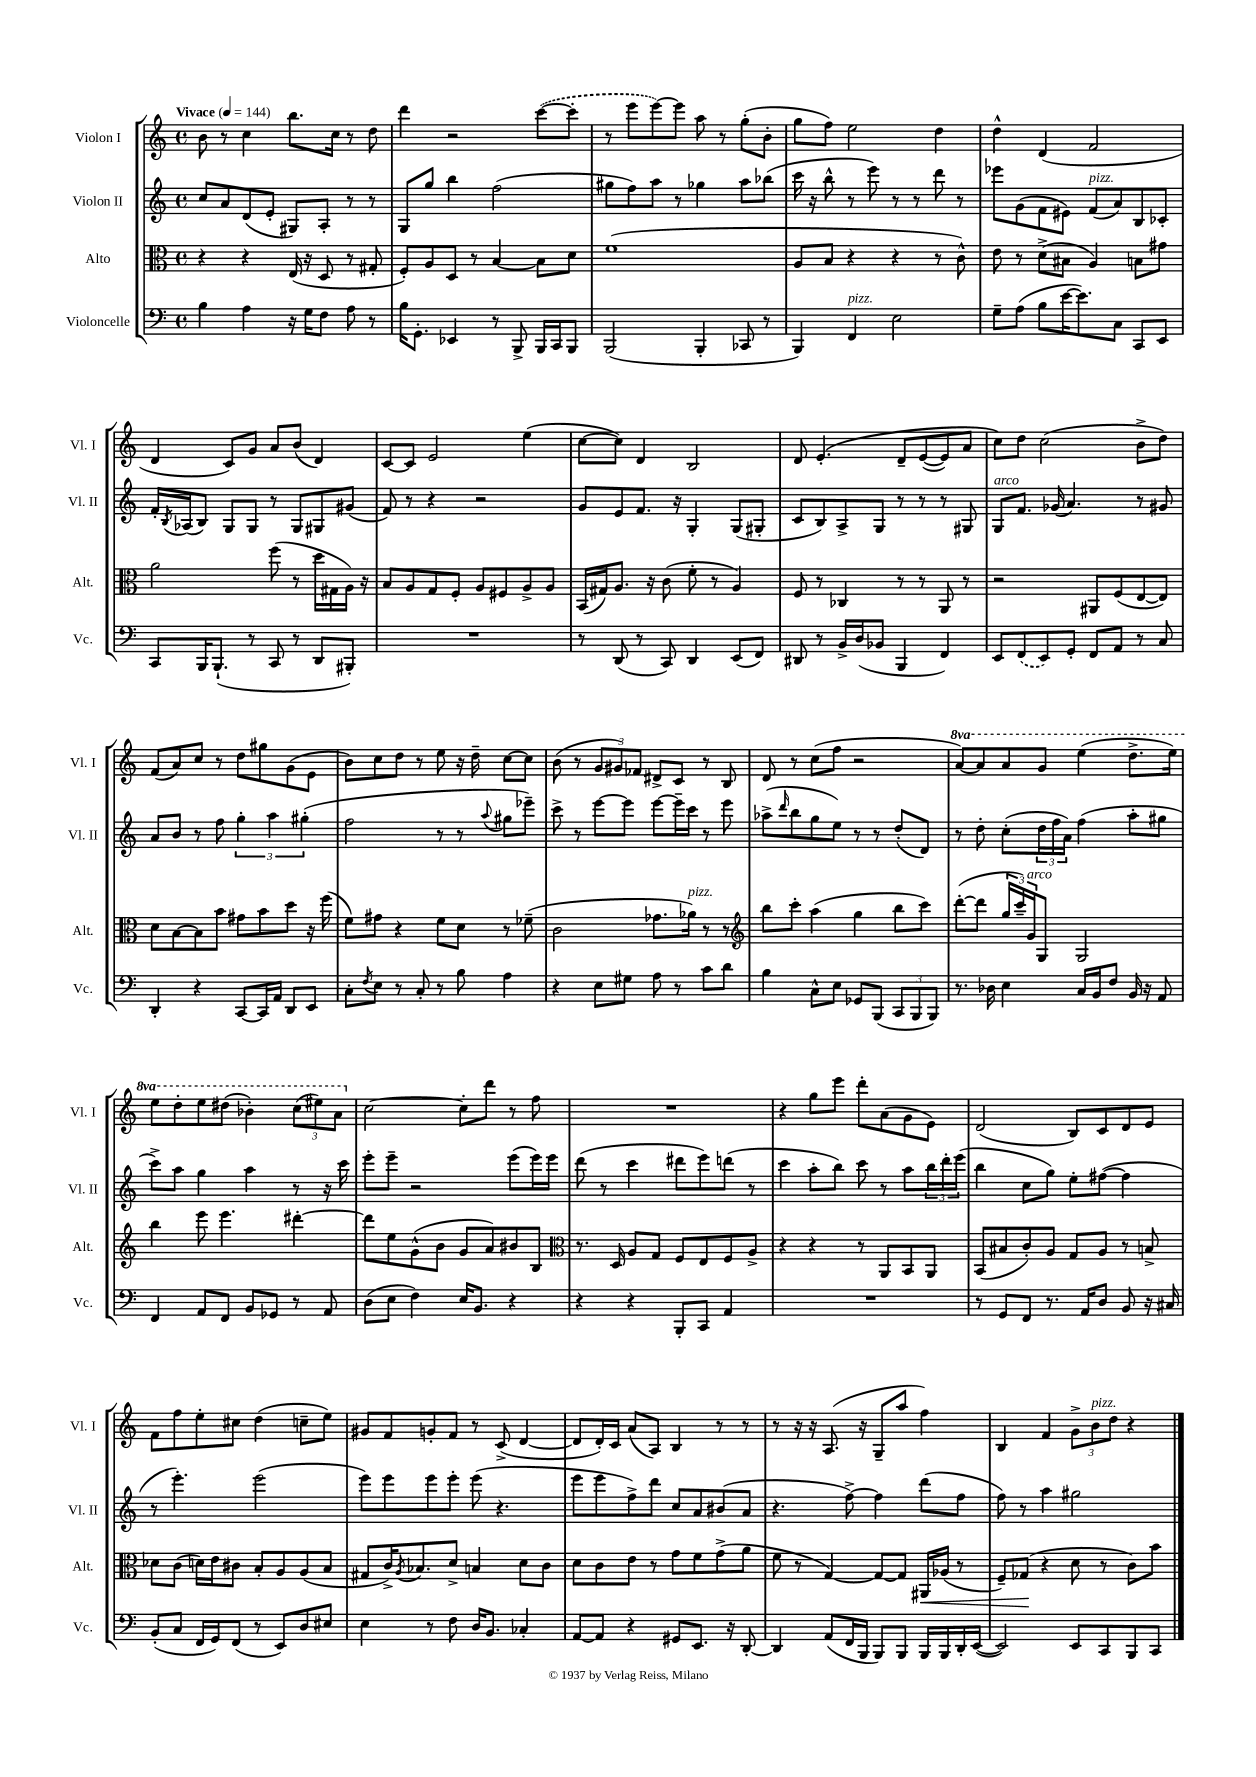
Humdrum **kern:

**kern	**kern	**dynam	**kern	**kern
*part4	*part3	*part3	*part2	*part1
*staff4	*staff3	*staff3	*staff2	*staff1
*I"Violoncelle	*I"Alto	*	*I"Violon II	*I"Violon I
*I'Vc.	*I'Alt.	*	*I'Vl. II	*I'Vl. I
*clefF4	*clefC3	*	*clefG2	*clefG2
*k[]	*k[]	*	*k[]	*k[]
*M4/4	*M4/4	*	*M4/4	*M4/4
*met(c)	*met(c)	*	*met(c)	*met(c)
*MM144	*MM144	*	*MM144	*MM144
=1	=1	=1	=1	=1
!	!	!	!	!LO:TX:a:B:t=Vivace
4B\	4r	.	8cc/L	8b\
.	.	.	8a/	8r
4A\	4r	.	(8d/	4cc\
.	.	.	8e'/J	.
16r	(16E/	.	8G#X/L)	8.bb\L
16G\KL	16r	.	.	.
8F\J	8D/	.	8A'/J	.
.	.	.	.	16cc\Jk
8A\	8r	.	8r	8r
8r	8G#X'/	.	8r	8dd\
=2	=2	=2	=2	=2
16B\KL	8F'/L)	.	8G/L	4ddd\
8.GG'\J	.	.	.	.
.	8A/	.	8gg/J	.
4EE-X/	8D/J	.	4bb\	2r
.	8r	.	.	.
8r	[4B/	.	(2ff\	.
8BBB^/	.	.	.	.
16BBB/LL	8B\L]	.	.	([8ccc\L
16CC/J	.	.	.	.
8BBB/J	8d\J	.	.	8ccc'\J]
=3	=3	=3	=3	=3
(2BBB/	(1f	.	8gg#X\L	8r
.	.	.	8ff\)	8eee\L
.	.	.	8aa\J	[8eee\)
.	.	.	8r	8eee\J]
4BBB'/	.	.	4gg-X\	8aa\
.	.	.	.	8r
8CC-X/	.	.	8aa\L	(8gg'\L
8r	.	.	(8bb-X\J	8b'\J
=4	=4	=4	=4	=4
4BBB/)	8A/L	.	16ccc\	8gg\L
.	.	.	16r	.
.	8B/J	.	8bb^^\	8ff\J)
!LO:TX:a:i:t=pizz.	!	!	!	!
4FF/	4r	.	8r	2ee\
.	.	.	8eee\)	.
2E\	4r	.	8r	.
.	.	.	8r	.
.	8r	.	8ddd\	4dd\
.	8c^^\)	.	8r	.
=5	=5	=5	=5	=5
8G~\L	8e\	.	8eee-X\L	4dd^^\
(8A\J	8r	.	(8g\	.
8B\L	(8d^\L	.	8f\	(4d/
[16e\K	8B#X\J	.	8e#X\J)	.
8.e\])	.	.	.	.
!	!	!	!LO:TX:a:i:t=pizz.	!
.	4A/)	.	(8f/L	2f/
8C\J	.	.	8a/)	.
8CC/L	8Bn\L	.	8B/	.
8EE/J	8g#X\J	.	8c-X'/J	.
!!LO:LB:g=z
=6	=6	=6	=6	=6
8CC/L	2a\	.	16f'/LL	4d/
.	.	.	8qB/	.
.	.	.	(16A-X/J	.
16BBB/K	.	.	8B/J)	.
(8.BBB`/J	.	.	.	.
.	.	.	8G/L	8c/L)
8r	.	.	8G/J	8g/J
8CC/	(8ff\	.	8r	8a/L
8r	8r	.	8G/L	(8b/J
8DD/L	16dd\LL	.	8G#X/	4d/)
.	16G#X\	.	.	.
8BBB#X'/J)	16A\JJ)	.	(8g#X/J	.
.	16r	.	.	.
=7	=7	=7	=7	=7
1r	8B/L	.	8f/)	[8c/L
.	8A/	.	8r	8c/J]
.	8G/	.	4r	2e/
.	8F'/J	.	.	.
.	8A/L	.	2r	.
.	8F#X/	.	.	.
.	8A^/	.	.	(4ee\
.	8A/J	.	.	.
=8	=8	=8	=8	=8
8r	(16BB/LL	.	8g/L	[8cc\L
.	16G#X/J)	.	.	.
(8DD/	8.A/J	.	8e/	8cc\J])
8r	.	.	8.f/J	4d/
.	16r	.	.	.
8CC/)	(8c\	.	.	.
.	.	.	16r	.
4DD/	8f'\	.	4G'/	2B/
.	8r	.	.	.
(8EE/L	4A/)	.	(8G/L	.
8FF/J)	.	.	8G#X'/J	.
=9	=9	=9	=9	=9
8DD#X/	8F/	.	8c/L	8d/
8r	8r	.	8B/)	(4.e'/
16BB^/LL	4C-X/	.	8A^/	.
(16D/J	.	.	.	.
8BB-X/J	.	.	8G/J	.
4BBB/	8r	.	8r	8d~/L
.	8r	.	8r	([8e/
4FF/)	8AA/	.	8r	8e/])
.	8r	.	8G#X/	8a/J
=10	=10	=10	=10	=10
!	!	!	!LO:TX:a:i:t=arco	!
8EE/L	2r	.	8G/L	8cc\L)
(8FF/	.	.	8.f/J	8dd\J
8EE/)	.	.	.	(2cc\
.	.	.	(16g-X/	.
8GG'/J	.	.	4.a/)	.
8FF/L	8AA#X/L	.	.	.
8AA/J	(8F/	.	.	.
8r	[8E/	.	8r	8b^\L
8C/	8E/J])	.	8g#X/	8dd\J)
!!LO:LB:g=z
=11	=11	=11	=11	=11
4DD'/	8d\L	.	8a/L	(8f/L
.	[8B\	.	8b/J	8a/)
4r	8B\]	.	8r	8cc/J
.	8b\J	.	8ff\	8r
[8CC/L	8g#X\L	.	6gg'\	8dd\L
16CC/L]	8b\	.	.	8gg#X\
.	.	.	6aa\	.
16AA/JJ	.	.	.	.
8DD/L	8dd\J	.	.	(8g\
.	.	.	(6gg#X'\	.
8EE/J	16r	.	.	8e\J
.	(16ff\	.	.	.
=12	=12	=12	=12	=12
8C'\L	8f\L)	.	2ff\	8b\L)
8qF/	.	.	.	.
8E\J	8g#X\J	.	.	8cc\
8r	4r	.	.	8dd\J
8C'/	.	.	.	8r
8r	8f\L	.	8r	8ee\
8B\	8d\J	.	8r	16r
.	.	.	.	16dd~\
.	.	.	8qqaa/	.
4A\	8r	.	8gg#X\L	[8cc\L
.	(8f-X~\	.	8eee-X~\J)	8cc\J]
=13	=13	=13	=13	=13
4r	2c\	.	8ccc^\	(8b\
.	.	.	8r	8r
8E\L	.	.	[8eee\L	12g/L
.	.	.	.	12g#X/)
8G#X\J	.	.	8eee\J]	.
.	.	.	.	12f-X/J
8A\	8.g-X\L	.	[8eee\L	8d#X^/L
8r	.	.	16eee~\L]	8c/J
!	!LO:TX:a:i:t=pizz.	!	!	!
.	16a-X\Jk)	.	16ccc\JJ	.
8c\L	8r	.	8r	8r
8d\J	8r	.	8eee\	8B/
=14	=14	=14	=14	=14
*	*clefG2	*	*	*
4B\	8bb\L	.	(8aa-X^\L	8d/
.	.	.	16qqddd/	.
.	8ccc'\J	.	8bb\	8r
8C^^\L	(4aa\	.	8gg\	(8cc\L
8E\J	.	.	8ee\J)	8ff\J
8GG-X/L	4gg\	.	8r	2r
(8BBB/J	.	.	8r	.
12CC/L	8bb\L	.	(8dd'/L	.
12BBB/	.	.	.	.
.	8ccc\J)	.	8d/J)	.
12BBB/J)	.	.	.	.
=15	=15	=15	=15	=15
*	*	*	*	*8va
8.r	([8ddd'\L	.	8r	[8aa/L)
.	8ddd\J]	.	8dd'\	8aa/]
16D-X\	.	.	.	.
4E\	24gg/LL	.	(8cc'\L	8aa/
.	24ccc~/)	.	.	.
!	!LO:TX:a:i:t=arco	!	!	!
.	24g/J	.	.	.
.	8G/J	.	24dd\L	8gg/J
.	.	.	24ff\	.
.	.	.	24a\JJ)	.
16C/LL	2G/	.	(4ff\	(4eee\
16BB/J	.	.	.	.
8F/J	.	.	.	.
16BB/	.	.	8aa'\L	8.ddd^\L
16r	.	.	.	.
8AA/	.	.	8gg#X\J	.
.	.	.	.	16eee\Jk)
!!LO:LB:g=z
=16	=16	=16	=16	=16
4FF/	4bb\	.	8ccc^\L)	8eee\L
.	.	.	8aa\J	8ddd'\
8AA/L	8eee\	.	4gg\	8eee\
8FF/J	4.eee\	.	.	(8ddd#X\J
8BB/L	.	.	4aa\	4bb-X'\)
8GG-X/J	.	.	.	.
8r	[4ddd#X'\	.	8r	(12ccc\L
.	.	.	.	12eee#X\)
8AA/	.	.	16r	.
.	.	.	.	12aa\J
.	.	.	16ccc\	.
=17	=17	=17	=17	=17
*	*	*	*	*X8va
(8D\L	8ddd#\L]	.	8eee'\L	[2cc\
8E\J	8ee\	.	8eee~\J	.
4F\)	(8g^^\	.	2r	.
.	8b\J	.	.	.
16E/KL	8g/L	.	.	8cc'\L]
8.BB/J	.	.	.	.
.	8a/)	.	.	8ddd\J
4r	8b#X/	.	(8eee\L	8r
.	8B/J	.	16eee\L)	8ff\
.	.	.	16eee\JJ	.
=18	=18	=18	=18	=18
*	*clefC3	*	*	*
4r	8.r	.	(8ddd\	1r
.	.	.	8r	.
.	16D/	.	.	.
4r	8A/L	.	4ccc\	.
.	8G/J	.	.	.
8BBB'/L	8F/L	.	8ddd#X\L	.
8CC/J	8E/	.	8eee\)	.
4AA/	8F/	.	(8dddn\J	.
.	8A^/J	.	8r	.
=19	=19	=19	=19	=19
1r	4r	.	4ccc\	4r
.	4r	.	8aa'\L	8gg\L
.	.	.	8bb\J)	8eee\J
.	8r	.	8ccc\	8ddd'\L
.	8AA/L	.	8r	(8a\
.	8BB/	.	8aa\L	8g\
.	8AA/J	.	24bb\L	8e\J)
.	.	.	24ddd'\	.
.	.	.	(24eee\JJ	.
=20	=20	=20	=20	=20
8r	(8BB/L	.	4bb\	(2d/
8GG/L	8B#X/	.	.	.
8FF/J	8c'/)	.	8cc\L	.
8.r	8A/J	.	8gg\J)	.
.	8G/L	.	8ee'\L	8B/L)
16AA/KL	.	.	.	.
8D/J	8A/J	.	([8ff#X\J	8c/
8BB/	8r	.	4ff#\]	8d/
16r	8Bn^/	.	.	8e/J
16C#X/	.	.	.	.
!!LO:LB:g=z
=21	=21	=21	=21	=21
(8BB'/L	8d-X\L	.	8r	8f\L
8C/J	(8c\J	.	4.eee'\)	8ff\
16FF/LL	16dn\LL)	.	.	8ee'\
16GG/J)	16e\J	.	.	.
(8FF/J	8c#X\J	.	.	8cc#X\J
8r	8B'/L	.	(2eee\	(4dd\
8EE/L)	8A/	.	.	.
8D/	(8A/	.	.	8ccn~\L
8E#X/J	8B/J	.	.	8ee\J)
=22	=22	=22	=22	=22
4E\	8G#X/L	.	8eee\L)	8g#X/L
.	16c^/K)	.	8eee\	8f/
.	8qA/	.	.	.
.	8.B-X/	.	.	.
8r	.	.	8eee\	8gn'/
8F\	8d^/J	.	8eee'\J	8f/J
16D/KL	4Bn/	.	(8eee\	8r
8.BB/J	.	.	.	.
.	.	.	4.r	(8c^/
4C-X'/	8d\L	.	.	[4d/
.	8c\J	.	.	.
=23	=23	=23	=23	=23
[8AA/L	8d\L	.	8eee\L	8d/L]
8AA/J]	8c\	.	8eee\	16d'/L)
.	.	.	.	16c/JJ
4r	8e\J	.	8ff^\)	(8a/L
.	8r	.	8ddd\J	8A/J)
8GG#X/L	8g\L	.	8cc/L	4B/
8.EE/J	8f\	.	8a/	.
.	(8g^\	.	(8b#X/	8r
16r	.	.	.	.
[8DD'/	8a\J	.	8a/J	8r
=24	=24	=24	=24	=24
4DD/]	8f\	.	4.r	8r
.	8r	.	.	16r
.	.	.	.	16r
(8AA/L	[4G/)	.	.	(8.A/
16FF/L	.	.	[8ff^\)	.
16BBB/JJ	.	.	.	16r
8BBB/L)	8G/L_	.	4ff\]	8G~/L
8BBB/J	8G/J]	.	.	8aa/J
!	!	!LO:HP:b	!	!
16BBB/LL	16AA#X/LL	<	(8ddd\L	4ff\)
16BBB/	(16A-X/JJ	.	.	.
16DD'/	8r	.	8ff\J	.
([16EE/JJ	.	.	.	.
=25	=25	=25	=25	=25
2EE/])	8F~/L)	.	8ff\)	4B/
.	(8G-X/J	.	8r	.
.	4r	[	4aa\	4f/
8EE/L	8d\	.	2gg#X\	12g^\L
!	!	!	!	!LO:TX:a:i:t=pizz.
.	.	.	.	12b\
8CC/	8r	.	.	.
.	.	.	.	12dd\J
8BBB/	8c\L)	.	.	4r
8CC/J	8b\J	.	.	.
==	==	==	==	==
*-	*-	*-	*-	*-
